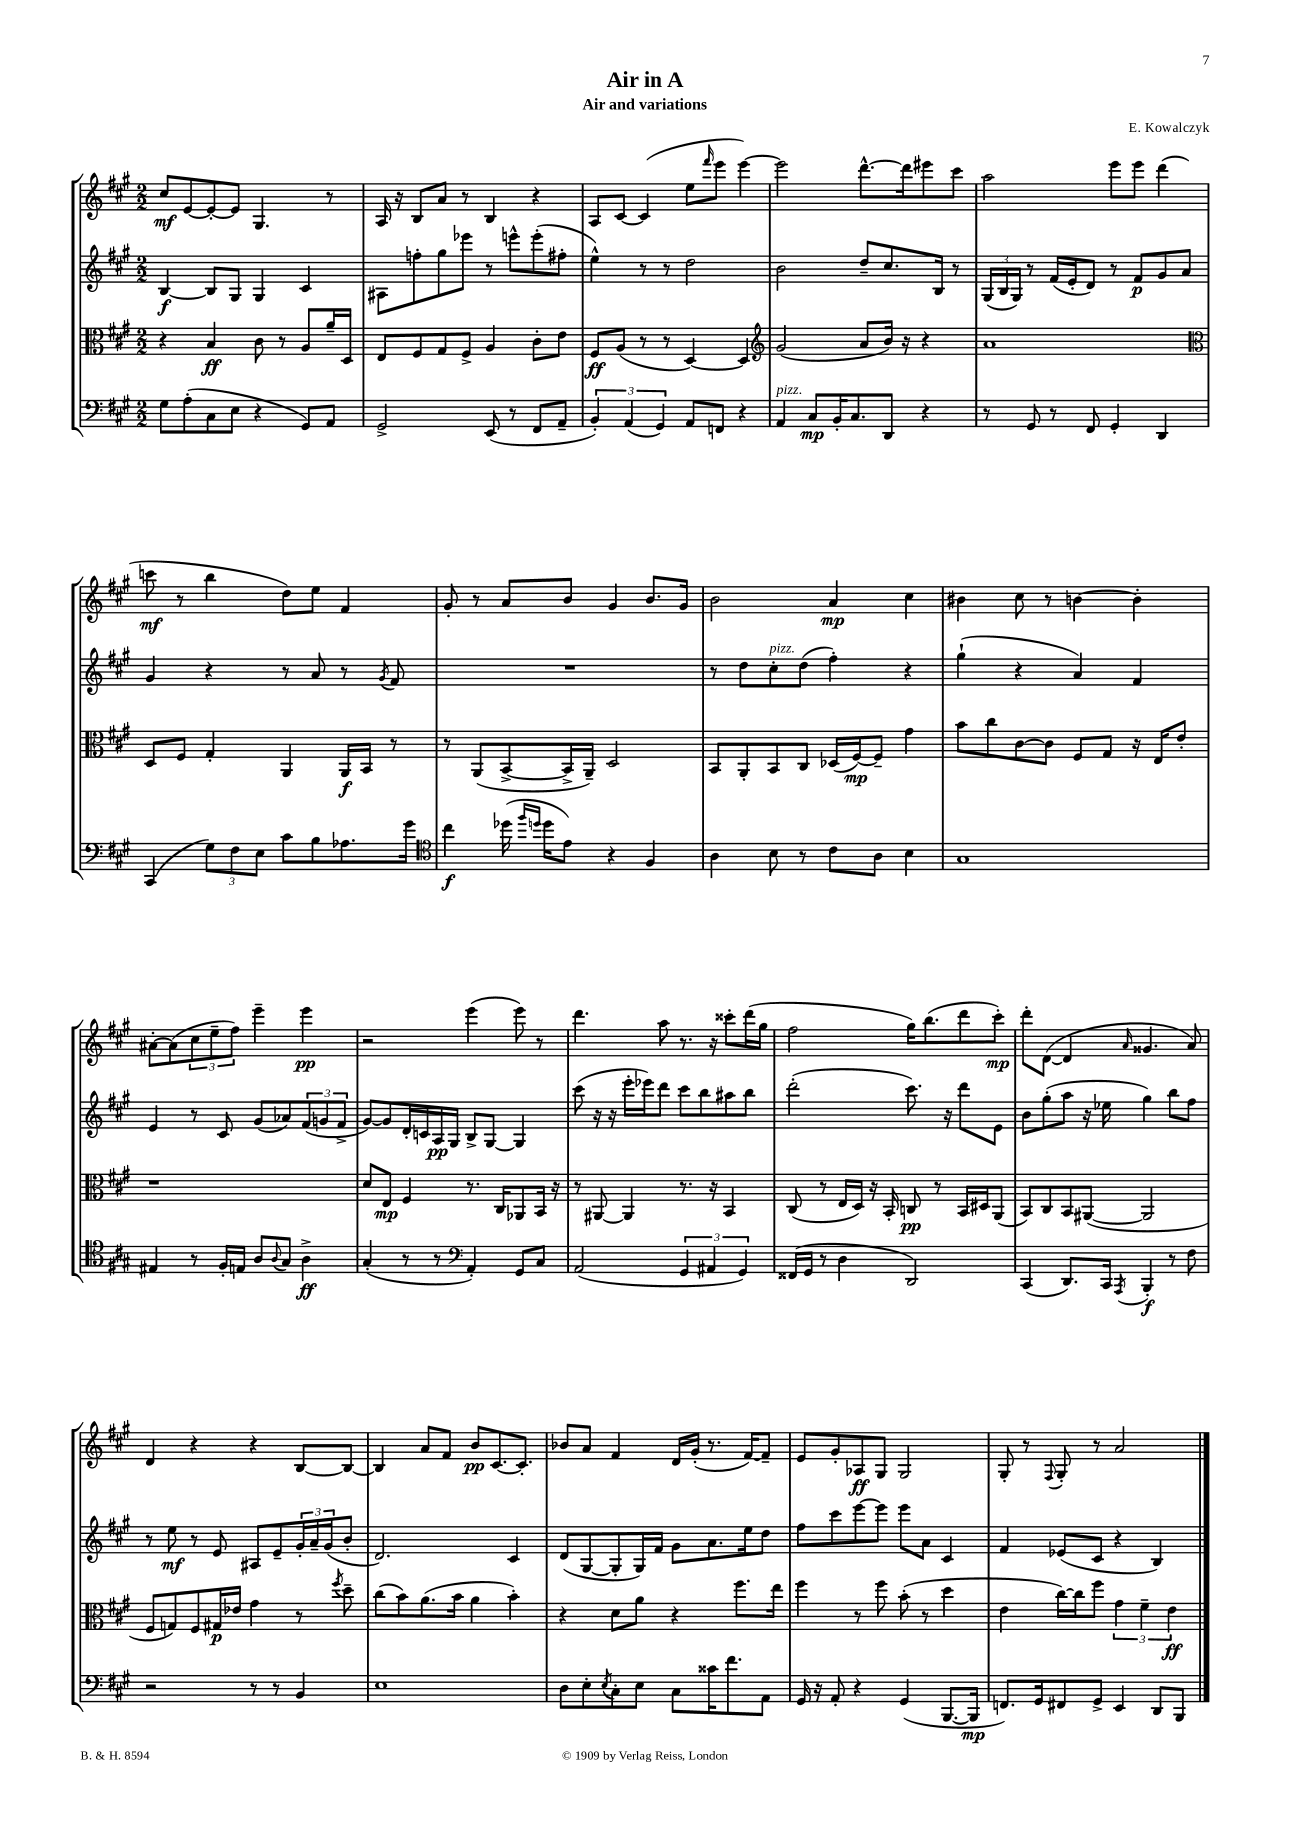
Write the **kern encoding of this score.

**kern	**kern	**kern	**kern
*staff4	*staff3	*staff2	*staff1
*clefF4	*clefC3	*clefG2	*clefG2
*k[f#c#g#]	*k[f#c#g#]	*k[f#c#g#]	*k[f#c#g#]
*M2/2	*M2/2	*M2/2	*M2/2
8G#	4r	[4B	8cc#
(8A'	.	.	[8e
8C#	4B	8B]	8e'_
8E	.	8G#	8e]
4r	8c#	4G#	4.G#
.	8r	.	.
8GG#)	8A	4c#	.
8AA	16a~	.	8r
.	16D	.	.
=	=	=	=
2GG#^	8E	8A#	16A
.	.	.	16r
.	8F#	8ff'	8B
.	8G#	8gg#	8a
.	8F#^	8eee-	8r
(8EE	4A	8r	4B
8r	.	8eee^^	.
8FF#	8c#'	(8eee'	4r
8AA~	8e	8ff#'	.
=	=	=	=
6BB')	8F#	4ee^^)	8A
.	(8A	.	[8c#
(6AA	.	.	.
.	8r	8r	(4c#]
6GG#)	.	.	.
.	8r	8r	.
8AA	[4D)	2dd	8ee
.	.	.	16qqfff#
8FF	.	.	8eee
4r	4D]	.	[4eee)
=	=	=	=
*	*clefG2	*	*
4AA	(2g#	2b	2eee]
8C#	.	.	.
16BB'	.	.	.
8.C#	.	.	.
.	8a	8dd~	[8.ddd^^
8DD	16b)	8.cc#	.
.	16r	.	16ddd]
4r	4r	.	8eee#
.	.	16B	.
.	.	8r	8ccc#
=	=	=	=
8r	1a	(24G#	2aa
.	.	24B	.
.	.	24G#)	.
8GG#	.	8r	.
8r	.	(16f#	.
.	.	16e'	.
8FF#	.	8d)	.
4GG#'	.	8r	8eee
.	.	8f#	8eee
4DD	.	8g#	(4ddd
.	.	8a	.
=	=	=	=
*	*clefC3	*	*
(4CC#	8D	4g#	8ccc
.	8F#	.	8r
12G#)	4G#'	4r	4bb
12F#	.	.	.
12E	.	.	.
8c#	4AA	8r	8dd)
8B	.	8a	8ee
8.A-	16AA	8r	4f#
.	16BB	.	.
.	.	8qg#	.
.	8r	8f#	.
16g#	.	.	.
=	=	=	=
*clefC4	*	*	*
4cc#	8r	1r	8g#'
.	(8AA	.	8r
(16dd-	[8BB^	.	8a
16qqff#	.	.	.
16qqdd	.	.	.
16dd	.	.	.
8e)	16BB^]	.	8b
.	16AA~)	.	.
4r	2D	.	4g#
4F#	.	.	8.b
.	.	.	16g#
=	=	=	=
4A	8BB	8r	2b
.	8AA'	8dd	.
8B	8BB	8cc#'	.
8r	8C#	(8dd	.
8c#	(16D-	4ff#')	4a
.	[16F#)	.	.
8A	8F#~]	.	.
4B	4g#	4r	4cc#
=	=	=	=
1G#	8b	(4gg#`	4b#
.	8cc#	.	.
.	[8c#	4r	8cc#
.	8c#]	.	8r
.	8F#	4a)	[4b
.	8G#	.	.
.	16r	4f#	4b']
.	16E	.	.
.	8e'	.	.
=	=	=	=
4E#	1r	4e	[8a#'
.	.	.	(8a#]
8r	.	8r	12cc#
.	.	.	12ee~
16F#'	.	8c#	.
.	.	.	12ff#)
16E	.	.	.
8A	.	(8g#	4eee~
8qqA	.	.	.
8G#	.	8a-)	.
4A^	.	(12f#	4eee
.	.	12g	.
.	.	12f#^	.
=	=	=	=
(4G#'	8d	[8g#)	2r
.	8E	8g#]	.
8r	4F#	16d'	.
.	.	16c	.
8r	.	16A	.
.	.	16G#	.
*clefF4	*	*	*
4AA')	8.r	8B^	(4eee
.	.	[8G#	.
.	16C#	.	.
8GG#	8AA-	4G#]	8eee)
8C#	16BB	.	8r
.	16r	.	.
=	=	=	=
(2AA	8r	(8ccc#	4.ddd
.	[8AA#	16r	.
.	.	16r	.
.	4AA#]	16eee'	.
.	.	16eee-)	.
.	.	8ddd	8aa
6GG#	8.r	8ccc#	8.r
.	.	8bb	.
6AA#	.	.	.
.	16r	.	16r
.	4BB	8aa#	8ccc##'
6GG#)	.	.	.
.	.	8bb	(16ddd
.	.	.	16gg#
=	=	=	=
(16FF##	(8C#	(2ddd'	2ff#
16GG#	.	.	.
8r	8r	.	.
4D	16E	.	.
.	16D)	.	.
.	16r	.	.
.	16BB'	.	.
2DD)	8C	8.ccc#)	16gg#)
.	.	.	(8.bb
.	8r	.	.
.	.	16r	.
.	16BB	8ddd	8ddd
.	16D#	.	.
.	(8AA	8e	8ccc#')
=	=	=	=
(4CC#	8BB)	8b	8ddd'
.	8C#	(8gg#'	([8d
8.DD)	8BB	8aa	4d]
.	([8AA#	16r	.
16CC#	.	16ee-	.
8qAAA	.	.	16qqa
4BBB'	2AA#]	4gg#)	4.g##
8r	.	8bb	.
8F#	.	8ff#	8a)
=	=	=	=
2r	8F#	8r	4d
.	8G)	8ee	.
.	8F#	8r	4r
.	16G#	8e	.
.	16e-	.	.
8r	4g#	8A#	4r
8r	.	8e~	.
4BB	8r	24g#'	[8B
.	.	24a~	.
.	.	(24g#	.
.	8qff#	.	.
.	8dd~	8b'	8B_
=	=	=	=
1E	(8cc#	2.d)	4B]
.	8b)	.	.
.	(8.a	.	8a
.	.	.	8f#
.	16b	.	.
.	4a	.	8b
.	.	.	[8.c#
.	4b')	4c#	.
.	.	.	8.c#']
=	=	=	=
8D	4r	(8d	8b-
8E'	.	[8G#	8a
8qE	.	.	.
8C#'	8d	8G#']	4f#
8E	8a	16G#)	.
.	.	16f#	.
8C#	4r	8g#	16d
.	.	.	(16g#'
16c##	.	8.a	8.r
8.f#	.	.	.
.	8.ff#	.	.
.	.	16ee	[16f#)
8AA	.	8dd	8f#~]
.	16ee	.	.
=	=	=	=
16GG#	4ff#	8ff#	8e
16r	.	.	.
8AA'	.	8ccc#	8g#'
4r	8r	[8eee	8A-
.	8ff#	8eee]	8G#
(4GG#	(8b'	8eee	2G#
.	8r	8a	.
[8.BBB	4dd	4c#	.
16BBB]	.	.	.
=	=	=	=
8.FF)	4e	4f#	8G#'
.	.	.	8r
16GG#	.	.	.
.	.	.	8qqF#
8FF#	[16cc#)	(8e-	8G#'
.	16cc#]	.	.
8GG#^	8ff#	8c#	8r
4EE	6g#	4r	2a
.	6f#~	.	.
8DD	.	4B)	.
.	6e	.	.
8BBB	.	.	.
==	==	==	==
*-	*-	*-	*-
